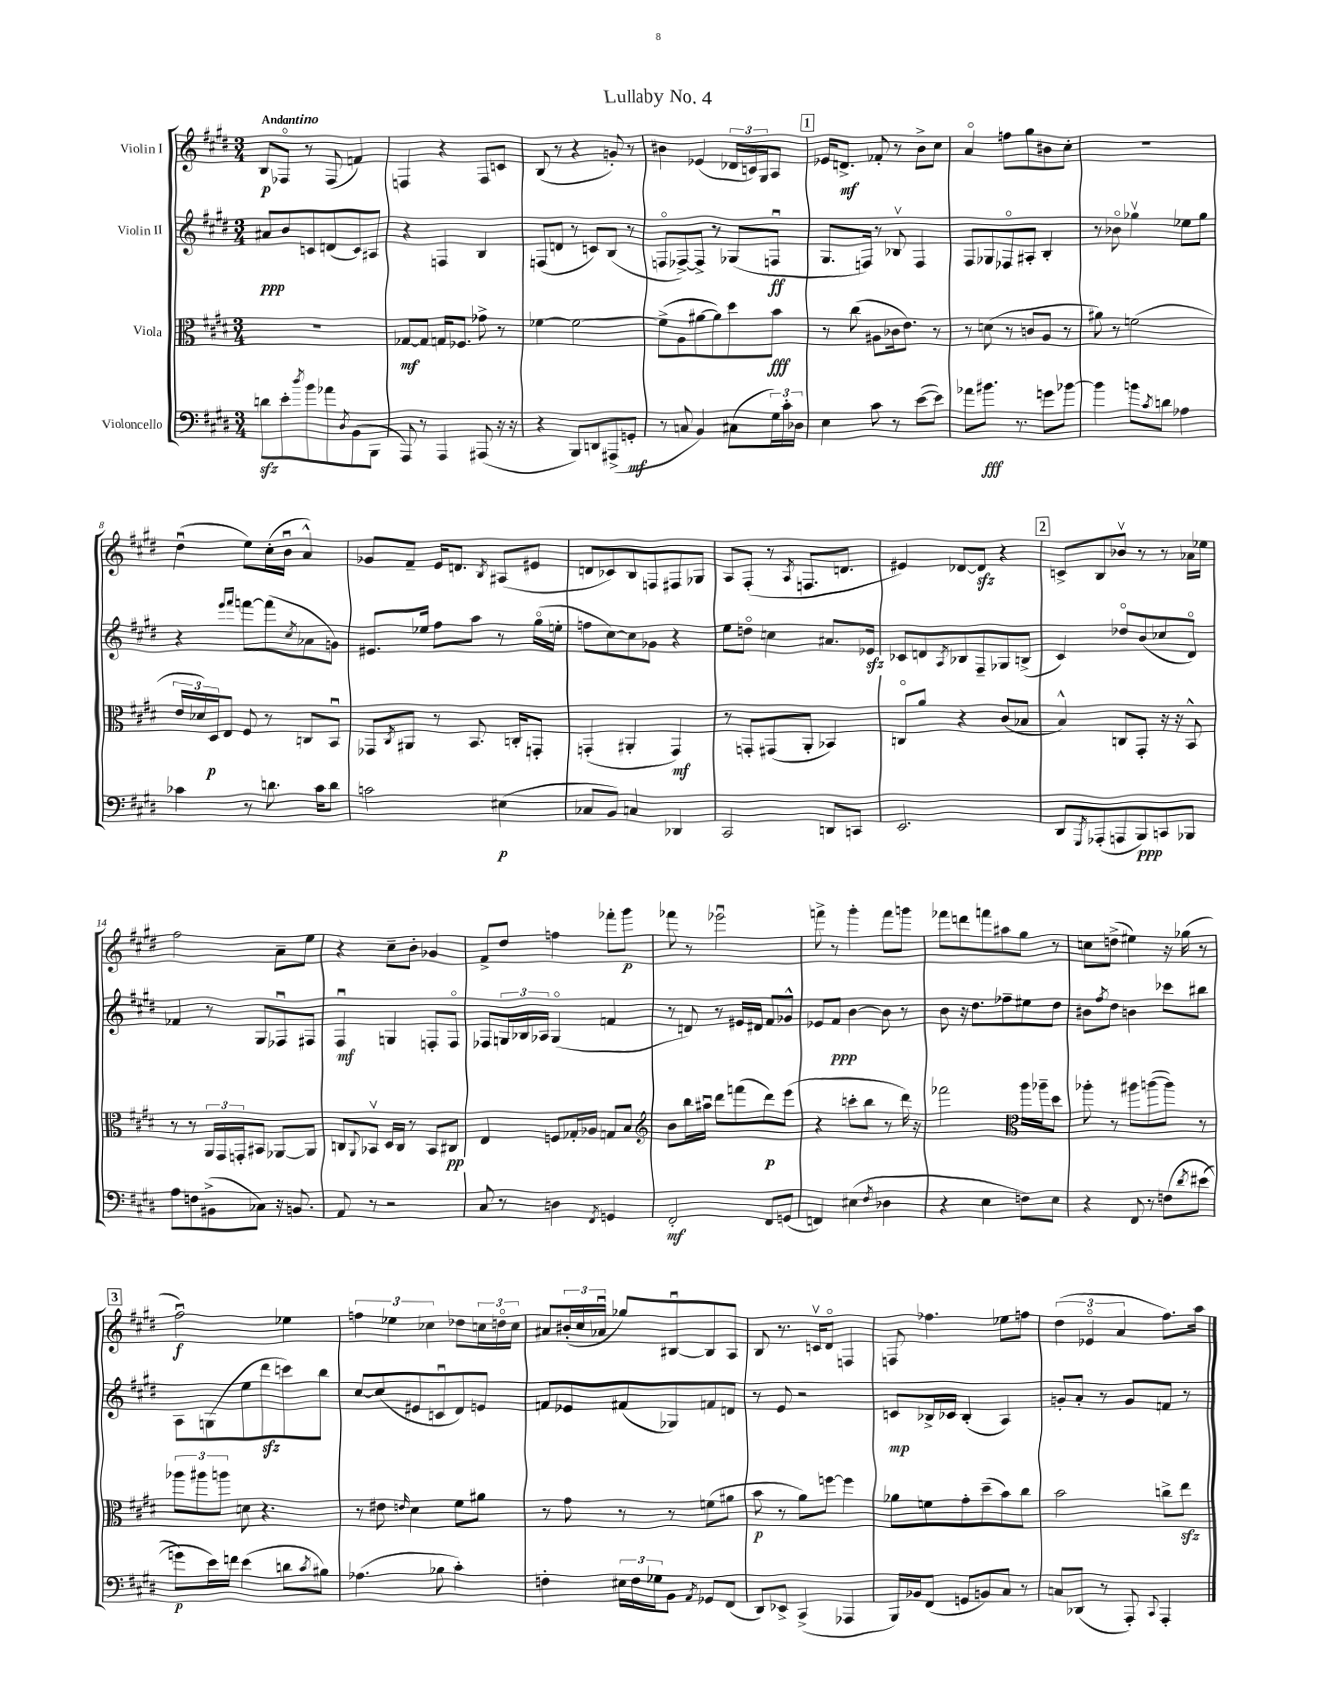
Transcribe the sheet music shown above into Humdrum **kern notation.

**kern	**kern	**kern	**kern
*staff4	*staff3	*staff2	*staff1
*clefF4	*clefC3	*clefG2	*clefG2
*k[f#c#g#d#]	*k[f#c#g#d#]	*k[f#c#g#d#]	*k[f#c#g#d#]
*M3/4	*M3/4	*M3/4	*M3/4
8d	2.r	8a#	8B
8e'	.	8b	8F-o
8qdd#	.	.	.
8b	.	8c	8r
8a-	.	(8d	(8F-
8qD#	.	.	.
(8BB	.	8c)	4f)
8BBB	.	8A#	.
=	=	=	=
8AAA)	[8G-	4r	4F
8r	8G-]	.	.
4AAA	16G	4F	4r
.	8.F-	.	.
(8AAA#	8g-^	4B	8F
16r	8r	.	8c
16r	.	.	.
=	=	=	=
4r	[4f-	(8F	(8B
.	.	8d	8r
8BBB)	2f-_	8r	4r
8DD	.	8c)	.
(8AAA#^	.	(8B	8g')
8GG'	.	8r	8r
=	=	=	=
8r	(8f-^]	8Fo	4b#
8C	8A	[8F-^)	.
4BB)	[8a#	8F-^]	(4e-
.	8a#])	8r	.
(8C#	8dd#	(8G-	24d-
.	.	.	24c)
.	.	.	24G#
24G#)	8b	8Fu	8A
24c#'	.	.	.
24D-	.	.	.
=	=	=	=
4E	8r	8.G#	16e-
.	.	.	8.d^
.	(8cc#	.	.
.	.	16F)	.
8c#	8A#	8r	8f-'
8r	16c-	8B-v	8r
.	8.e)	.	.
([8e	.	4F	8b^
8e])	8r	.	8cc#
=	=	=	=
8a-	8r	8F#	4ao
8.b#	(8d	8G-	.
.	8r	8F-o	8ff
8.r	.	.	.
.	8c	8A#'	8gg#
8g	8A	4B'	8b#
[8b-	8r	.	8cc#'
=	=	=	=
4b-]	8a#)	8r	2.r
.	8r	8b-o	.
8b	(2f	4gg-v	.
8qc#	.	.	.
8d	.	.	.
4A-	.	8ee-	.
.	.	8gg-	.
=	=	=	=
4c-	24e	4r	(4dd#u
.	24d-)	.	.
.	24D#	.	.
.	8E	.	.
.	.	16qqeee	.
.	.	16qqfff#	.
8r	8F#	[8fff	8ee)
8.d	8r	(8fff]	(16cc#'
.	.	.	16bu
.	.	8qcc#	.
.	8C	8a-	4a^^)
16c-	.	.	.
8d	8BBu	8g)	.
=	=	=	=
2c	8GG-	8.e#	8g-
.	8qC#	.	.
.	8AA#	.	8f#~
.	.	16ee-	.
.	8r	8ff#	16e
.	.	.	8.d
.	8.BB	8aa	.
.	.	.	8qB
(4E#	.	8r	(8A#
.	16C'	.	.
.	8GG'	(16gg#o	8e#
.	.	16ee'	.
=	=	=	=
8C-	(4GG'	8ff	8d
8BB)	.	[8cc#)	8c-)
4C	4AA#'	8cc#]	8B
.	.	8g-	8F
4DD-	4GG)	4r	8F#
.	.	.	8G-
=	=	=	=
2CC#	8r	8ee	8A
.	8GG'	8ddo	(8F#'
.	(8GG#	4cc	8r
.	.	.	8qA
.	8AA'	.	8.F
8DD	4BB-)	8.a#	.
.	.	.	8.d
8CC	.	.	.
.	.	16e-	.
=	=	=	=
2.EE	8Co	8c-	4e#)
.	8a	8d	.
.	.	8qA	.
.	4r	8B-	[8d-
.	.	8F#~	8d-]
.	(8c#	8G-	4r
.	8B-	(8B^	.
=	=	=	=
8DD#	4B^^)	4c#)	8c^
8qGGG#	.	.	.
(8AAA-'	.	.	8B
8AAA	8C	8dd-o	8b-v
8BBB)	8GG#'	(8b	8r
8CC	16r	8cc-	8r
.	16r	.	.
8BBB-	8BB^^	8d#o)	16a-
.	.	.	16ee-
=	=	=	=
8A	8r	4f-	2ff#
8F	8r	.	.
(8BB#^	24AA	8r	.
.	24GG#	.	.
.	24GG'	.	.
8C-)	8BB#	8G#	.
16r	[8AA-	8F-u	8a~
8.BB	.	.	.
.	8AA-]	8F#	8ee
=	=	=	=
8AA	8C	4F#u	4r
.	8qqAA	.	.
8r	8BB-v	.	.
2r	16D#	4G	8cc#~
.	16C	.	.
.	8r	.	8b'
.	8BB-	8F'	4g-
.	8C#	8Fo	.
=	=	=	=
8C#	4E	8F-	8f#^
8r	.	24G	8dd#
.	.	24B-	.
.	.	24A-	.
4D	8F	(4Go	4ff
.	16G-'	.	.
.	16A-	.	.
8qFF#	.	.	.
4GG	8G	4f	8fff-'
.	8B	.	8ggg#
=	=	=	=
*	*clefG2	*	*
2FF#'	8b	8r	8fff-
.	16bb	8d)	8r
.	16aa#u	.	.
.	8ddd#	8r	2eee-u
.	(8fff	16e#	.
.	.	16d#	.
8FF#	8ddd#)	8f#	.
(8GG	(8eee	8g-^^	.
=	=	=	=
4FF)	4r	8e-	8fff^
.	.	8f#	8r
(4E#	8ccc'	[4b	4ggg#'
.	8bb	.	.
8qF#	.	.	.
4D-	8r	8b]	8fff
.	16ddd#)	8r	8ggg
.	16r	.	.
=	=	=	=
4r	2fff-	8b	8fff-
.	.	16r	8ddd
.	.	8.dd#	.
4E	.	.	8fff
.	.	8ff-~	8aa#
*	*clefC3	*	*
8F)	16aa	8ee#	8gg#
.	16aa-~	.	.
8E	8dd#	8dd#	8r
=	=	=	=
4r	8aa-'	8b#	8cc
.	.	8qff#	.
.	8r	8dd#	(8dd^
8FF#	8aa#	4b	4ee#)
8r	([8aa	.	.
&(8F	8aa])	8ccc-	16r
.	.	.	(16gg-
8qd#	.	.	.
(8e#	8r	8bb#	8r
=	=	=	=
8g)	12aa-	8A	2ff#u)
.	12aa#	.	.
16e&)	.	(8G	.
.	12aa	.	.
16f	.	.	.
(4e	8d	8ee	.
.	4.r	8ddd#	.
8d	.	8ccc)	4ee-
8qc#	.	.	.
8B#)	.	8bb	.
=	=	=	=
(4.A-	8r	[8cc#	6ff
.	8e#	(8cc#]	.
.	.	.	6ee-
.	16qqe	.	.
.	4d#	8e#	.
.	.	.	6cc-
8B-	.	8cu	.
4c#')	8f#	8d#)	8dd-
.	8a#	8e	24cc
.	.	.	24ddo
.	.	.	24cc
=	=	=	=
4F'	8r	8f	8a#
.	8g#	8e-	(24b#'
.	.	.	24cc#
.	.	.	24a-u
24E#	8r	(8f#	8gg-)
24F	.	.	.
24G-	.	.	.
8BB	8r	8G-)	[8B#u
8qAA	.	.	.
8GG-	(8f	8f	8B#]
(8FF#	8a#	8d	8A
=	=	=	=
8DD#)	8b	8r	8B
8EE-^	8r	8e	8.r
(4CC#^	8a)	2r	.
.	.	.	16cv
.	[8ff	.	8d#o
4AAA-	4ff]	.	4F
=	=	=	=
16BBB)	8a-	8c	8F
16BB-	.	.	.
(8FF#	8f	16B-^	4.ff-
.	.	16c-	.
8GG	8g#'	(4B-'	.
8BB)	(8dd#~	.	.
8C#	8b)	4A)	8ee-
8r	8cc#	.	8ff
=	=	=	=
8C	2b	8g'	(6dd#
(8DD-	.	8a'	.
.	.	.	6e-o
8r	.	8r	.
.	.	.	6a
8AAA')	.	8g	.
8qqCC#	.	.	.
4AAA'	8cc^	8f	8.ff#)
.	8ee	8r	.
.	.	.	16aa
==	==	==	==
*-	*-	*-	*-
